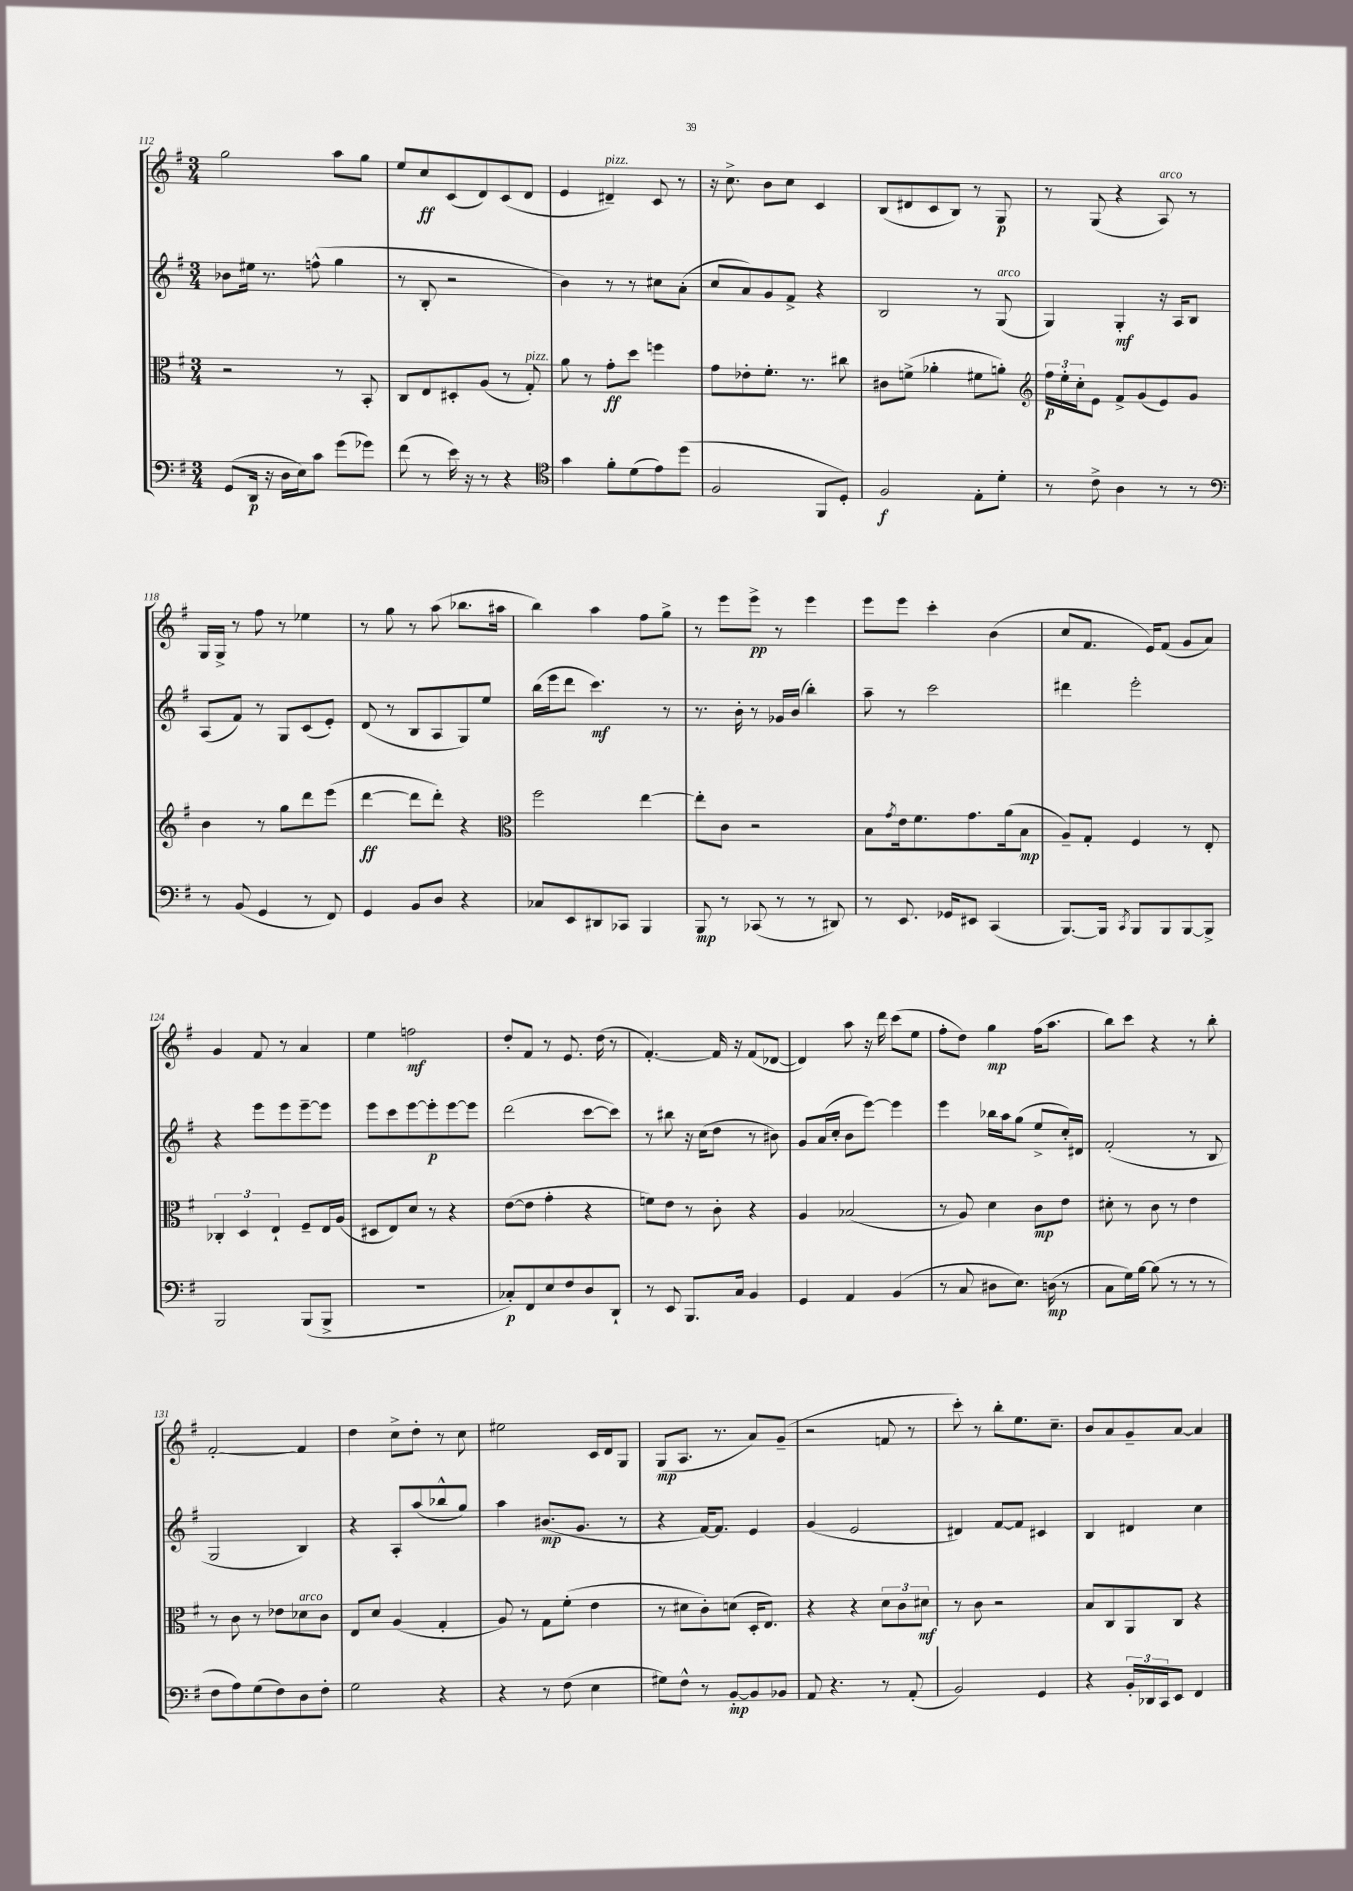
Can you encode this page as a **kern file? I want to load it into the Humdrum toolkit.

**kern	**kern	**kern	**kern
*staff4	*staff3	*staff2	*staff1
*clefF4	*clefC3	*clefG2	*clefG2
*k[f#]	*k[f#]	*k[f#]	*k[f#]
*M3/4	*M3/4	*M3/4	*M3/4
(8GG	2r	8b-	2gg
16DD	.	16ee#	.
16r	.	8.r	.
16D	.	.	.
16E)	.	.	.
8c	.	(8ff^^	.
(8g	8r	4gg	8aa
8g-)	8BB'	.	8gg
=	=	=	=
(8f#	8C	8r	8ee
8r	8E	8B'	8cc
16e)	8D#'	2r	(8c
16r	.	.	.
8r	(8A	.	8d)
4r	8r	.	(8c
.	8G')	.	8d
=	=	=	=
*clefC4	*	*	*
4g	8a	4b)	4e
.	8r	.	.
8f#'	8g'	8r	4d#~)
(8d	8dd	8r	.
8e)	4ff	8cc#	8c
(8dd	.	(8a'	8r
=	=	=	=
2F#	8g	8cc	16r
.	.	.	8.cc^
.	8e-'	8a)	.
.	8.f#'	8g	8b
.	.	8f#^	8cc
.	8.r	.	.
8FF#	.	4r	4c
8D')	8cc#	.	.
=	=	=	=
2F#	8c#	2B	(8B
.	(8f^	.	8d#
.	4a-'	.	8c
.	.	.	8B)
8E'	8f#	8r	8r
8d'	8a')	(8G	8G
=	=	=	=
*	*clefG2	*	*
8r	24ff#	4G)	8r
.	24ee'	.	.
.	24cc'	.	.
8c^	8e	.	(8G
4A	8f#^	4G'	4r
.	(8g	.	.
8r	8e)	16r	8A)
.	.	16A	.
8r	8g	8B	8r
=	=	=	=
*clefF4	*	*	*
8r	4b	(8A	16G
.	.	.	16G^
(8BB	.	8f#)	8r
4GG	8r	8r	8ff#
.	8gg	8G	8r
8r	8ddd	(8c	4ee-
8FF#)	(8eee	8e')	.
=	=	=	=
4GG	[4ddd	(8d	8r
.	.	8r	8gg
8BB	8ddd]	8B	8r
8D	8ddd')	8A	(8aa
4r	4r	8G)	8.bb-
.	.	8ee	.
.	.	.	16aa#
=	=	=	=
*	*clefC3	*	*
8C-	2ff#	(16bb	4bb)
.	.	16eee	.
8EE	.	8ddd	.
8DD#	.	4.ccc)	4aa
8CC-	.	.	.
4BBB	[4ee	.	8ff#
.	.	8r	8gg^
=	=	=	=
8BBB	8ee']	8.r	8r
8r	8c	.	8eee
.	.	16b'	.
(8CC-	2r	8r	8eee^
8r	.	16g-	8r
.	.	(16b	.
8r	.	4bb')	4eee
8DD#)	.	.	.
=	=	=	=
8r	8B	8aa~	8eee
.	8qg	.	.
8.EE	16e	8r	8eee
.	8.f#	.	.
.	.	2ccc	4ccc'
16GG-	.	.	.
8EE#	8.g	.	.
(4CC	.	.	(4b
.	(16a	.	.
.	8B	.	.
=	=	=	=
[8.BBB)	8A~)	4ddd#	8cc
.	8G'	.	8.f#
16BBB]	.	.	.
8qCC	.	.	.
8BBB	4F#	2eee'	.
.	.	.	16e)
8BBB	.	.	(8f#
[8BBB	8r	.	8g
8BBB^]	8E'	.	8a)
=	=	=	=
2BBB	6C-'	4r	4g
.	6D	.	.
.	.	8eee	8f#
.	6E`	.	.
.	.	8eee	8r
(8BBB	8F#~	[8eee~	4a
8BBB^	16E	8eee]	.
.	(16A	.	.
=	=	=	=
2.r	8D#	8eee	4ee
.	8E)	8ccc	.
.	8d	[8eee	2ff
.	8r	8eee']	.
.	4r	[8eee	.
.	.	8eee]	.
=	=	=	=
8C-')	([8e	(2ddd	8dd'
8FF#	8e]	.	8f#
8E	4g'	.	8r
8F#	.	.	8.e
8D	4r	[8ccc	.
.	.	.	(16dd
8DD`	.	8ccc])	8r
=	=	=	=
8r	8f)	8r	[4.f#')
8EE	8e	8bb#	.
8.BBB	8r	16r	.
.	.	(16cc	.
.	8c'	8dd	16f#]
16C	.	.	16r
4BB	4r	8r	(8f#
.	.	8b#)	[8d-
=	=	=	=
4GG	4A	8g	4d-])
.	.	(16a	.
.	.	16cc'	.
4AA	(2B-	8b	8aa
.	.	[8eee)	16r
.	.	.	16ddd
(4BB	.	4eee]	(8ccc
.	.	.	8ee
=	=	=	=
8r	8r	4eee	8ff#'
8C	8A)	.	8dd)
8D#	4d	16bb-	4gg
.	.	16aa	.
8.E)	.	(8gg	.
.	8c	8ee^	(16ff#
(16D	.	.	8.aa
8r	8e	16cc')	.
.	.	16d#	.
=	=	=	=
8C	8d#'	(2f#'	8bb)
16G)	8r	.	8ccc
[16B	.	.	.
(8B]	8c	.	4r
8r	8r	.	.
8r	4e	8r	8r
8r	.	8B	8bb'
=	=	=	=
8F#	8r	2G	[2f#'
8A)	8c	.	.
(8G	8r	.	.
8F#)	8e-	.	.
8D	8d-	4B)	4f#]
8F#'	8c	.	.
=	=	=	=
2G	8E	4r	4dd
.	8d	.	.
.	(4A	8A'	8cc^
.	.	(8aa	8dd'
4r	4G'	8bb-^^	8r
.	.	8gg)	8cc
=	=	=	=
4r	8A)	4aa	2ee#
.	8r	.	.
8r	8G	(8.b#	.
(8F#	(8f#'	.	.
.	.	8.g	.
4E	4e	.	16c
.	.	.	16d
.	.	8r	8G
=	=	=	=
8G#)	8r	4r	(8G
8F#^^	8d#	.	8.A
8r	8c')	[16f#)	.
.	.	8.f#]	8.r
[8BB'	(8d	.	.
8BB]	16D'	4e	8a)
.	8.E)	.	.
8BB-	.	.	(8g~
=	=	=	=
8AA	4r	(4g	2r
4.r	.	.	.
.	4r	2e	.
8r	12d	.	8f
.	12c	.	.
(8AA'	.	.	8r
.	12d#	.	.
=	=	=	=
2BB)	8r	4d#)	8ccc')
.	8c	.	8r
.	2r	[8f#	8bb'
.	.	8f#]	8.ee
4GG	.	4c#	.
.	.	.	8.cc~
=	=	=	=
4r	8B	4B	8b
.	8C	.	8a
24BB'	8AA	4d#	8g~
24DD-	.	.	.
24CC	.	.	.
8EE	8C	.	[8a
4FF#	4r	4cc	4a]
==	==	==	==
*-	*-	*-	*-
